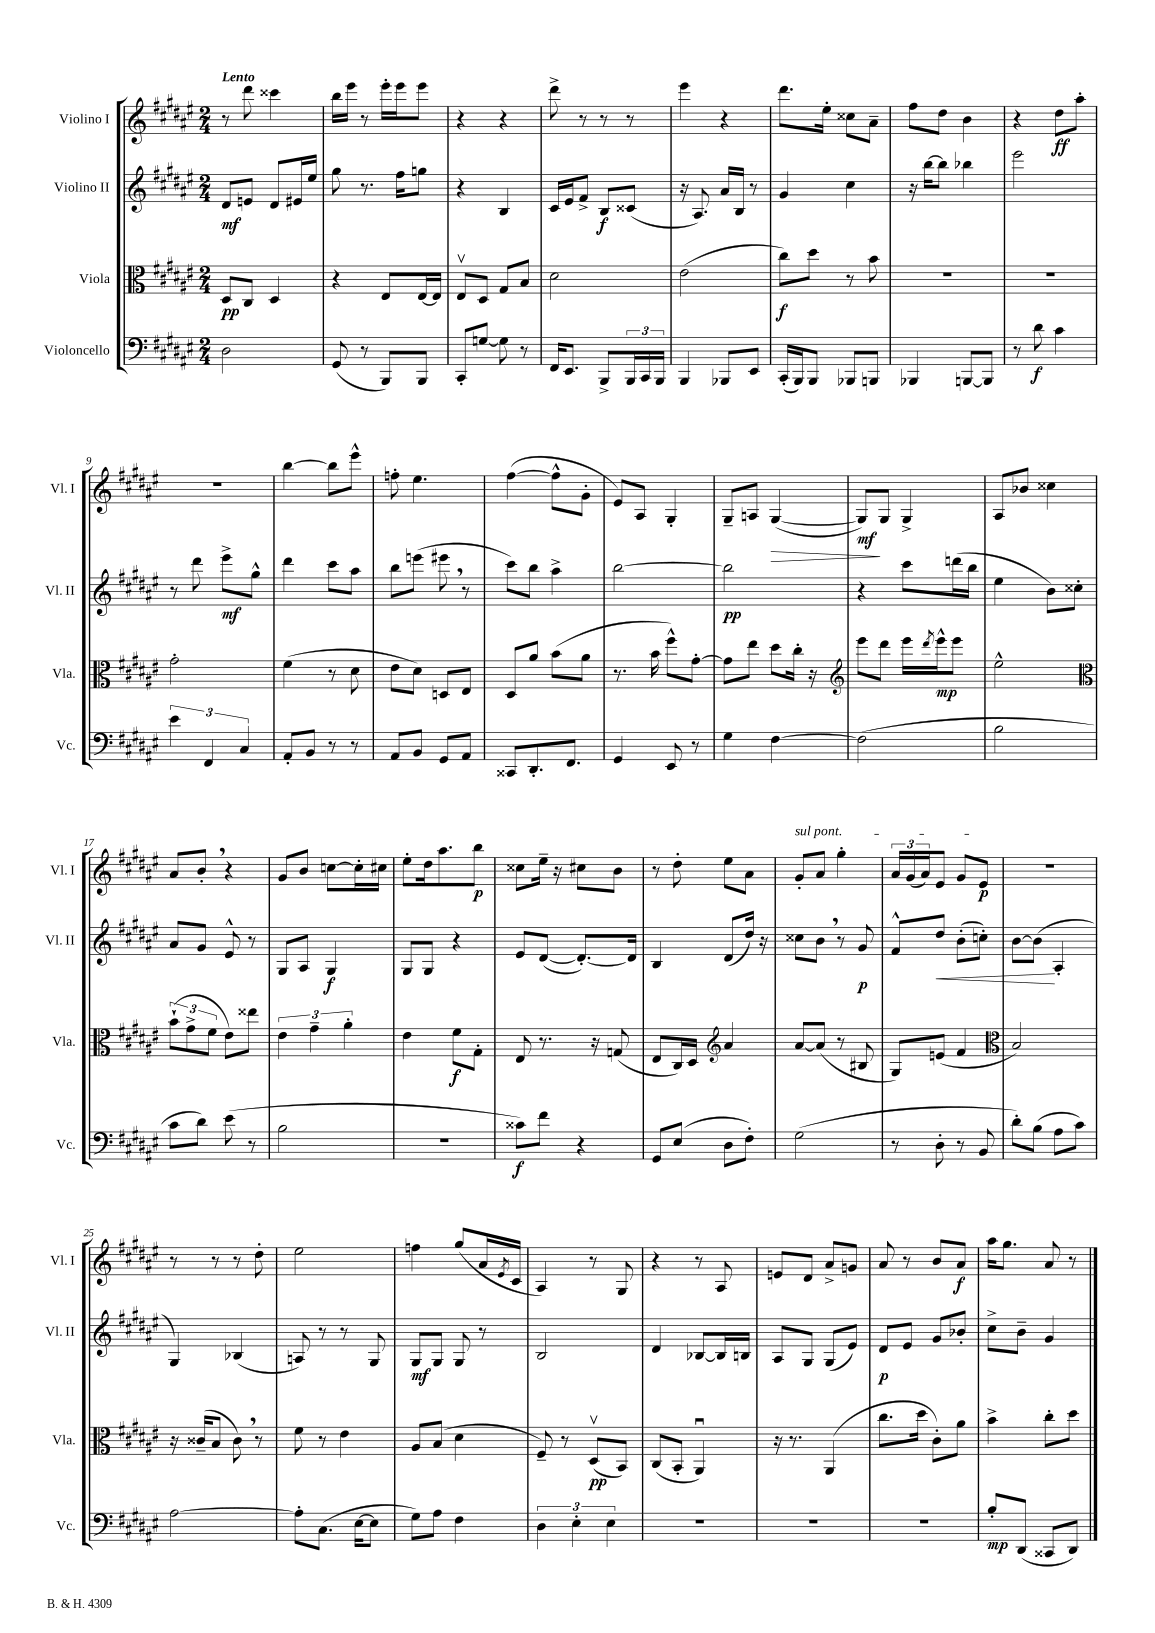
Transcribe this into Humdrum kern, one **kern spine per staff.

**kern	**kern	**kern	**kern
*staff4	*staff3	*staff2	*staff1
*clefF4	*clefC3	*clefG2	*clefG2
*k[f#c#g#d#a#e#]	*k[f#c#g#d#a#e#]	*k[f#c#g#d#a#e#]	*k[f#c#g#d#a#e#]
*M2/4	*M2/4	*M2/4	*M2/4
2D#	8D#	8d#	8r
.	8C#	8e	8ddd#
.	4D#	8d#	4ccc##
.	.	16e#	.
.	.	16ee#	.
=	=	=	=
(8GG#	4r	8gg#	16bb
.	.	.	16eee#
8r	.	8.r	8r
8BBB)	8E#	.	16eee#'
.	.	16ff#	16eee#
8BBB	[16E#	8gg	8eee#
.	16E#]	.	.
=	=	=	=
8CC#'	8E#v	4r	4r
[8G	8D#	.	.
8G]	8G#	4B	4r
8r	8B	.	.
=	=	=	=
16FF#	2d#	16c#	8ddd#^
8.EE#	.	16e#	.
.	.	8f#^	8r
8BBB^	.	8B	8r
24BBB	.	(8c##	8r
24CC#	.	.	.
24BBB	.	.	.
=	=	=	=
4BBB	(2e#	16r	4eee#
.	.	8.A#)	.
8BBB-	.	16a#	4r
.	.	16B	.
8EE#	.	8r	.
=	=	=	=
(16CC#'	8cc#)	4g#	8.ddd#
16BBB)	.	.	.
8BBB	8dd#	.	.
.	.	.	16ee#'
8BBB-	8r	4cc#	8cc##
8BBB	8b	.	8a#~
=	=	=	=
4BBB-	2r	16r	8ff#
.	.	[16bb	.
.	.	8bb]	8dd#
[8BBB	.	4bb-	4b
8BBB]	.	.	.
=	=	=	=
8r	2r	2eee#	4r
8d#	.	.	.
4c#	.	.	8dd#
.	.	.	8aa#'
=	=	=	=
6e#	2g#'	8r	2r
.	.	8ddd#	.
6FF#	.	.	.
.	.	8eee#^	.
6C#	.	.	.
.	.	8gg#^^	.
=	=	=	=
8AA#'	(4f#	4ddd#	[4bb
8BB	.	.	.
8r	8r	8ccc#	8bb]
8r	8d#	8aa#	8eee#^^
=	=	=	=
8AA#	8e#	8bb	8ff'
8BB	8d#)	(8eee	4.ee#
8GG#	8D	8eee#	.
8AA#	8E#	8r	.
=	=	=	=
8CC##	8D#	8ccc#)	([4ff#
8.DD#'	8a#	8bb	.
.	(8b	4aa#^	8ff#^^]
8.FF#	.	.	.
.	8a#	.	8g#'
=	=	=	=
4GG#	8.r	[2bb	8e#)
.	.	.	8A#
.	16b	.	.
8EE#	8ff#^^)	.	4G#'
8r	[8g#'	.	.
=	=	=	=
4G#	8g#]	2bb]	8G#~
.	8ee#	.	8A
[4F#	8dd#	.	([4G#
.	16cc#'	.	.
.	16r	.	.
=	=	=	=
*	*clefG2	*	*
(2F#]	8eee#	4r	8G#])
.	8ddd#	.	8G#
.	16eee#	8ccc#	4G#^
.	8qddd#	.	.
.	16eee#^^	.	.
.	8eee#	(16ddd	.
.	.	16bb	.
=	=	=	=
2B	2ee#^^	4ee#	8A#
.	.	.	8b-
.	.	8b)	4cc##
.	.	8cc##'	.
=	=	=	=
*	*clefC3	*	*
8c#	(12b`	8a#	8a#
.	12g#^	.	.
8d#)	.	8g#	8b'
.	12f#	.	.
(8e#	8e#)	8e#^^	4r
8r	8ee##	8r	.
=	=	=	=
2B	6e#	8G#	8g#
.	.	8A#	8b
.	6g#~	.	.
.	.	4G#	[8cc
.	6a#'	.	.
.	.	.	16cc']
.	.	.	16cc#
=	=	=	=
2r	4e#	8G#	8ee#'
.	.	8G#	16dd#
.	.	.	8.aa#
.	8f#	4r	.
.	8G#'	.	8bb
=	=	=	=
8c##)	8E#	8e#	8cc##
8f#	8.r	([8d#	16ee#~
.	.	.	16r
4r	.	8.d#'_)	8cc#
.	16r	.	.
.	(8G	.	8b
.	.	16d#]	.
=	=	=	=
8GG#	8E#	4B	8r
(8E#	16C#)	.	8dd#'
.	16D#	.	.
*	*clefG2	*	*
8D#	4a#	(8d#	8ee#
8F#')	.	16dd#)	8a#
.	.	16r	.
=	=	=	=
(2G#	[8a#	8cc##	8g#'
.	(8a#]	8b	8a#
.	8r	8r	4gg#'
.	8B#	8g#	.
=	=	=	=
8r	8G#)	8f#^^	24a#
.	.	.	(24g#
.	.	.	24a#)
8D#'	(8e	8dd#	8e#
8r	4f#	(8b'	8g#
8BB	.	8cc')	8e#
=	=	=	=
*	*clefC3	*	*
8d#')	2B)	[8b	2r
(8B	.	(8b]	.
8A#	.	4A#'	.
8c#)	.	.	.
=	=	=	=
[2A#	16r	4G#)	8r
.	(16c##~	.	.
.	8B	.	8r
.	8c##)	(4B-	8r
.	8r	.	8dd#'
=	=	=	=
8A#']	8f#	8A)	2ee#
(8.C#	8r	8r	.
.	4e#	8r	.
[16E#	.	.	.
8E#]	.	8G#	.
=	=	=	=
8G#)	8A#	8G#	4ff
8A#	(8B	8G#	.
4F#	4d#	8G#	(8gg#
.	.	8r	16a#
.	.	.	8qe#
.	.	.	16c#
=	=	=	=
6D#	8F#~)	2B	4A#)
.	8r	.	.
6E#'	.	.	.
.	(8D#v	.	8r
6E#	.	.	.
.	8BB)	.	8G#
=	=	=	=
2r	(8C#	4d#	4r
.	8BB'	.	.
.	4AA#u)	[8B-	8r
.	.	16B-]	8A#
.	.	16B	.
=	=	=	=
2r	16r	8A#	8e
.	8.r	.	.
.	.	8G#	8d#
.	(4AA#	(8G#	8a#^
.	.	8e#)	8g
=	=	=	=
2r	8.cc#	8d#	8a#
.	.	8e#	8r
.	16dd#	.	.
.	8c#')	8g#	8b
.	8a#	8b-'	8a#
=	=	=	=
8B'	4b^	8cc#^	16aa#
.	.	.	8.gg#
(8DD#	.	8b~	.
8CC##	8cc#'	4g#	8a#
8DD#)	8dd#	.	8r
==	==	==	==
*-	*-	*-	*-
